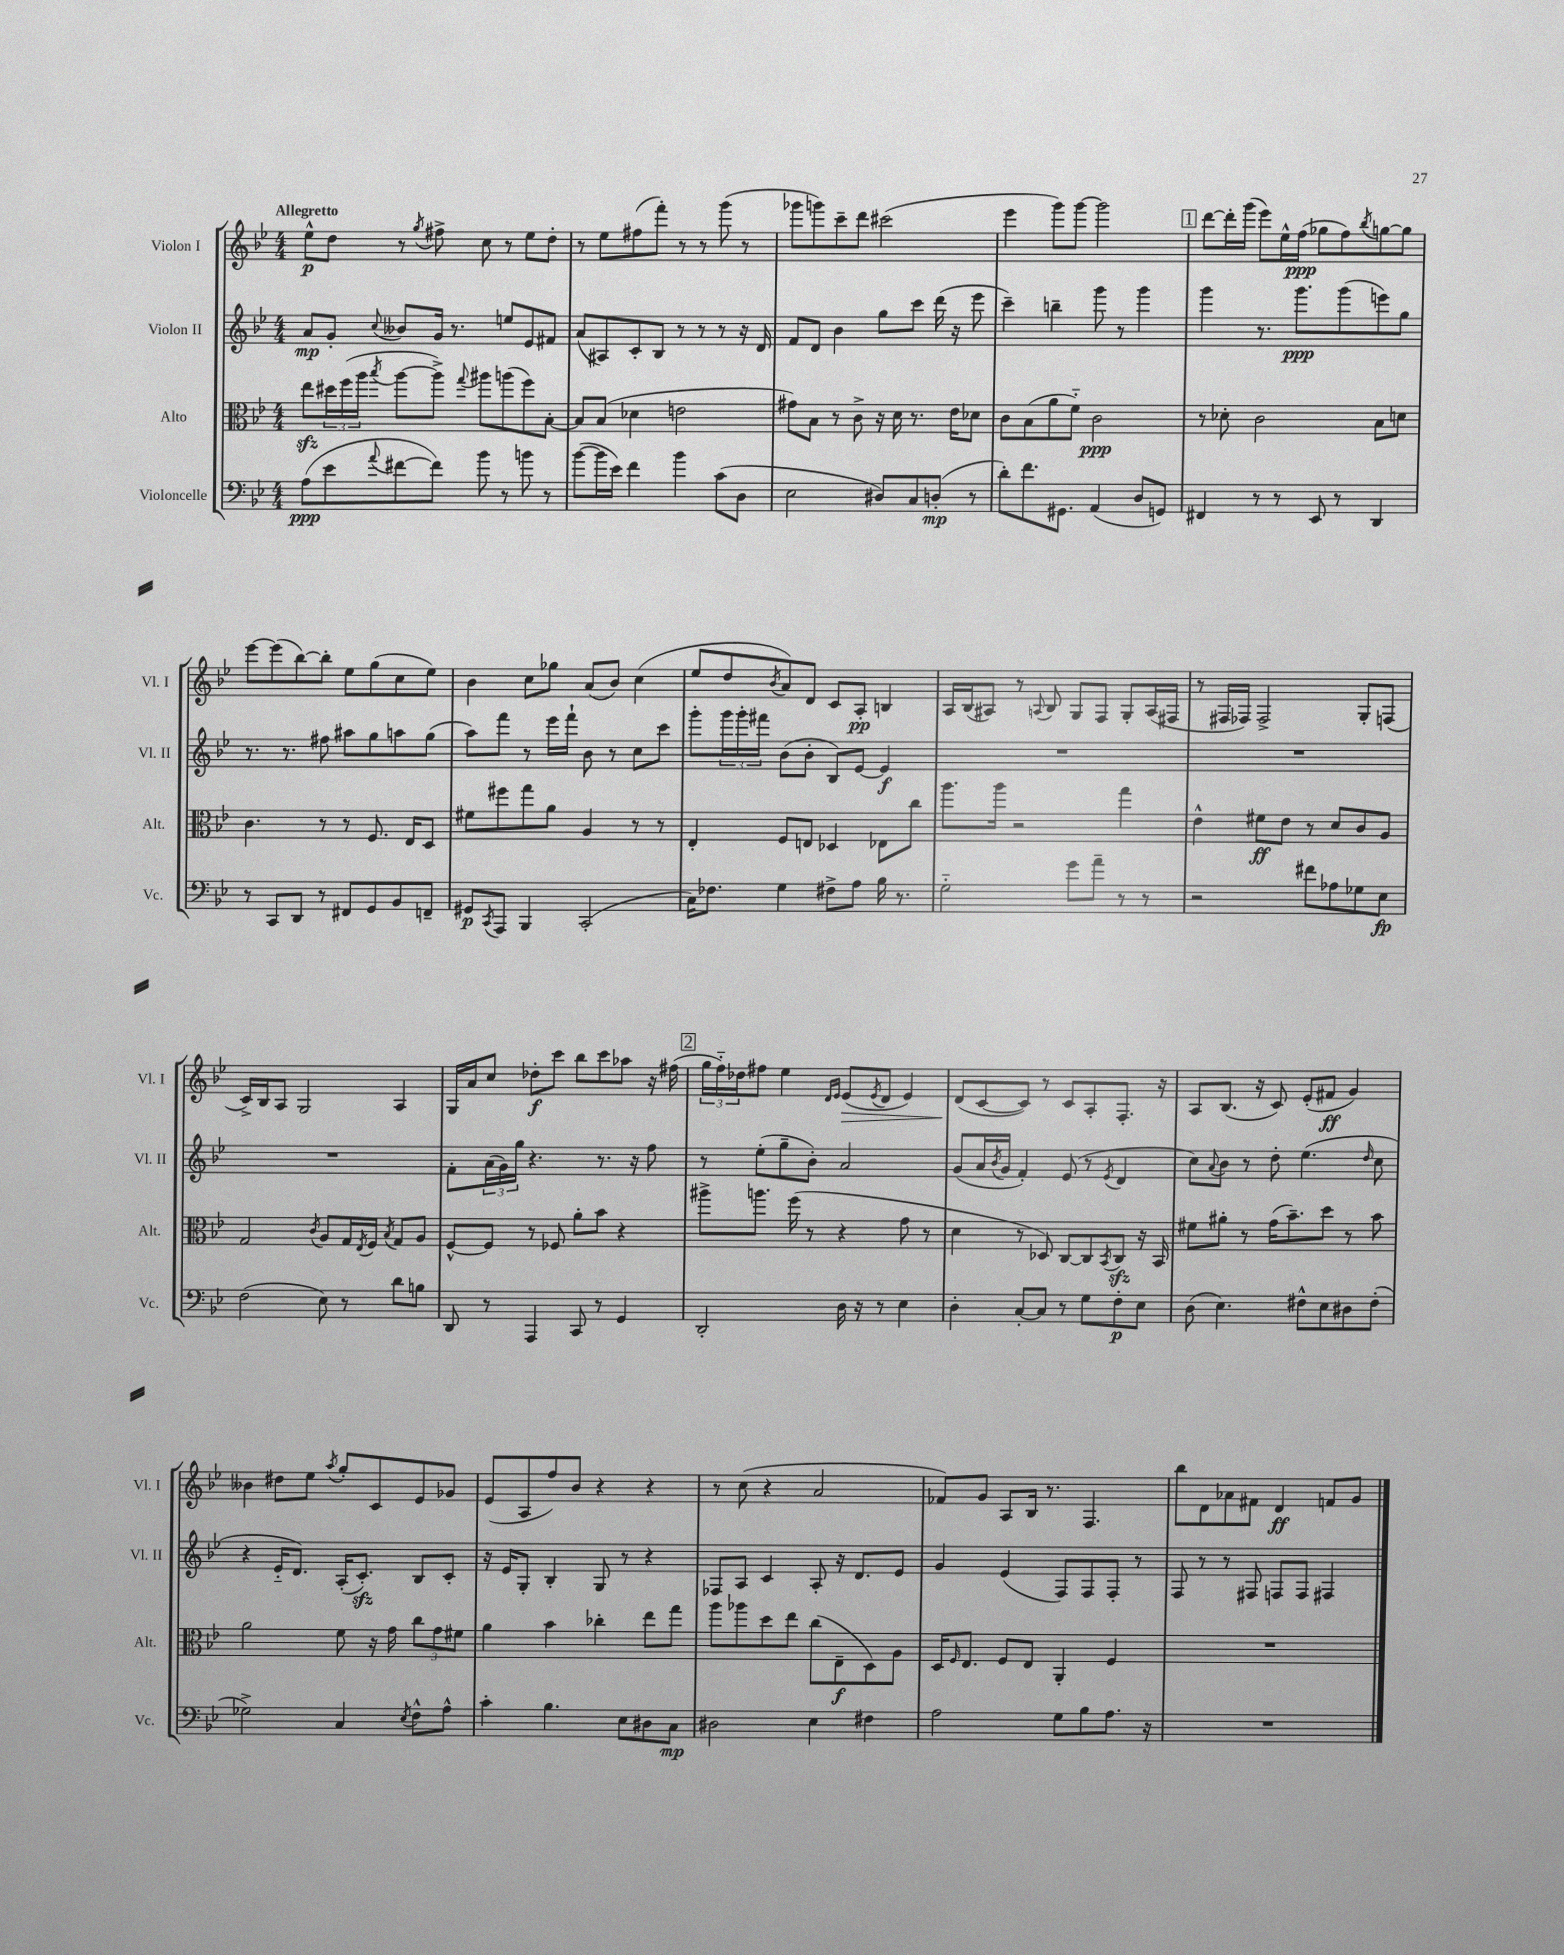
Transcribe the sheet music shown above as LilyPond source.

<<
\new StaffGroup <<
\new Staff = "s0" \with { instrumentName = "Violon I" shortInstrumentName = "Vl. I" } {
    \clef treble \key bes \major \numericTimeSignature \time 4/4 \tempo "Allegretto"
    ees''8-^\p d''8 r8 \acciaccatura { g''8 } fis''8-> c''8 r8 ees''8 d''8-. |
    r8 ees''8 fis''8( f'''8-.) r8 r8 g'''8( r8 |
    ges'''8 g'''8) c'''8-- d'''8 cis'''2( |
    ees'''4 g'''8) g'''8~ g'''2 |
    \mark \markup { \box "1" } d'''8~ d'''16-. g'''16( ees'''8) ees''16-^ f''16\ppp( ges''8 f''8) \acciaccatura { bes''8 } g''8~ g''8 |
    ees'''8~ ees'''8( bes''8~) bes''8-. ees''8 g''8( c''8 ees''8) |
    bes'4 c''8 ges''8 a'8( bes'8) c''4( |
    ees''8 d''8 \acciaccatura { bes'8 } a'8) d'8 c'8 a8-.\pp b4 |
    a16 bes16( ais8) r8 \appoggiatura { a8 } bes8 g8 f8 g8-. a16( fis16 |
    r8 fis16 fes16) fes2-> g8-. f8( |
    c'16->) bes16 a8 g2 a4 |
    g16 a'16 c''8 des''8-.\f c'''8 bes''8 c'''8 aes''8 r16 fis''16( |
    \mark \markup { \box "2" } \tuplet 3/2 { g''16 f''16-_) des''16 } fis''8 ees''4 \grace { d'16 ees'16 } ees'8\>( \acciaccatura { ees'8 } d'8 ees'4) |
    d'8\!( c'8~ c'8) r8 c'8 a8-. f8.-. r16 |
    a8 bes8.( r16 c'8) ees'8-.( fis'8\ff g'4) |
    beses'4 dis''8 ees''8 \acciaccatura { a''8 } g''8-. c'8 ees'8 ges'8 |
    ees'8( a8 f''8) bes'8 r4 r4 |
    r8 c''8( r4 a'2 |
    fes'8) g'8 a8 bes16 r8. f4. |
    bes''8 d'8 aes'8 fis'8 d'4\ff f'8 g'8 \bar "|." |
}
\new Staff = "s1" \with { instrumentName = "Violon II" shortInstrumentName = "Vl. II" } {
    \clef treble \key bes \major \numericTimeSignature \time 4/4
    a'8\mp g'8-. \appoggiatura { c''8 } beses'8 g'16 r8. e''8 ees'8 fis'8 |
    a'8( ais8) c'8-. bes8 r8 r8 r8 r16 d'16 |
    f'8 d'8 bes'4 g''8 c'''8 d'''16( r16 ees'''8 |
    c'''4--) b''4-- g'''8 r8 g'''4 |
    \mark \markup { \box "1" } g'''4 r8. g'''8.\ppp g'''8( e'''8) g''8 |
    r8. r8. fis''8 ais''8 g''8 a''8 g''8( |
    a''8) f'''8 r8 ees'''16 f'''16-! bes'8 r8 c''8 c'''8 |
    g'''8-. \tuplet 3/2 { g'''16 g'''16-. fis'''16 } bes'8( bes'8-. bes8) ees'8~ ees'4\f |
    R1 |
    R1 |
    R1 |
    f'8-. \tuplet 3/2 { a'16( g'16) g''16 } r4. r8. r16 f''8 |
    \mark \markup { \box "2" } r8 ees''8-.( g''8-- bes'8-.) a'2 |
    g'8( a'16 \acciaccatura { bes'8 } g'16 f'4-.) ees'8( r8 \acciaccatura { ees'8 } d'4 |
    c''8) \appoggiatura { a'8 } bes'8 r8 d''8-. ees''4.( \grace { d''16 } c''8 |
    r4 ees'16-_ d'8.) a16-.( c'8.-.\sfz) bes8 c'8-. |
    r16 ees'16 g8-. bes4-. g8 r8 r4 |
    fes8 a8 c'4 a8-. r16 d'8. ees'8 |
    g'4 ees'4( f8) f8 f8-. r8 |
    f8 r8 r8 fis8 f8 f8 fis4 \bar "|." |
}
\new Staff = "s2" \with { instrumentName = "Alto" shortInstrumentName = "Alt." } {
    \clef alto \key bes \major \numericTimeSignature \time 4/4
    ees''8\sfz \tuplet 3/2 { dis''16 f''16( a''16 } \acciaccatura { bes''8 } a''8~ a''8->) \appoggiatura { g''8 } ais''8 a''8( f''8) bes8~-. |
    bes8 bes8( des'4 e'2 |
    gis'8) bes8 r8 c'8-> r16 d'16 r8. ees'16 des'8 |
    c'8 bes8( a'8 f'8-_) c'2\ppp |
    \mark \markup { \box "1" } r8 des'8-. c'2 bes8 d'8 |
    c'4. r8 r8 f8. ees16 d8 |
    fis'8 fis''8 g''8 a'8 a4 r8 r8 |
    ees4-. f8 e8 des4 ees8 c''8 |
    a''8. a''16 r2 g''4 |
    ees'4-^ fis'8\ff ees'8 r8 d'8 c'8 a8 |
    g2 \acciaccatura { c'8 } a8 g16 \acciaccatura { ees8 } f16 \acciaccatura { bes8 } g8 a8 |
    f8~-^ f8 r8 fes8 a'8-. bes'8 r4 |
    \mark \markup { \box "2" } ais''8-> a''8. f''16( r8 r4 g'8 r8 |
    d'4 r8 des8) c8~ c8 \acciaccatura { bes,8 } c8\sfz r16 bes,16 |
    fis'8 ais'8-. r8 g'16( bes'8.--) d''8 r8 bes'8 |
    a'2 f'8 r16 g'16 \tuplet 3/2 { c''8 g'8 fis'8 } |
    a'4 bes'4 ces''4-. ees''8 g''8 |
    a''8 aes''8 d''8 ees''8 c''8( ees8--\f d8) a8 |
    d16 \grace { f16 } ees8. f8 ees8 a,4-. f4 |
    R1 \bar "|." |
}
\new Staff = "s3" \with { instrumentName = "Violoncelle" shortInstrumentName = "Vc." } {
    \clef bass \key bes \major \numericTimeSignature \time 4/4
    a8\ppp( ees'8 \appoggiatura { a'8 } fis'8~ fis'8) bes'8 r8 b'8 r8 |
    bes'8~( bes'16 ees'16) f'4 bes'4 c'8( d8 |
    ees2 dis8) c8 d8-.\mp( r8 |
    d'8-.) f'8. gis,8. a,4( d8 g,8) |
    \mark \markup { \box "1" } fis,4 r8 r8 ees,8 r8 d,4 |
    r8 c,8 d,8 r8 fis,8 g,8 bes,8 f,8-- |
    gis,8\p \acciaccatura { c,8 } a,,8 bes,,4 c,2-.( |
    c16) fes8. g4 fis8-> a8 bes16 r8. |
    g2-_ g'8 a'8-- r8 r8 |
    r2 fis'8 aes8 ges8 ees8\fp |
    f2( ees8) r8 d'8 b8 |
    d,8 r8 a,,4 c,8 r8 g,4 |
    \mark \markup { \box "2" } d,2-. d16 r16 r8 ees4 |
    d4-. c8~-. c8 r8 g8 f8-.\p ees8 |
    d8( ees4.) fis8-^ ees8 dis8 fis8-.( |
    ges2->) c4 \acciaccatura { ees8 } f8-^ a8-^ |
    c'4-. bes4. ees8 dis8 c8\mp |
    dis2 ees4 fis4 |
    a2 g8 bes8 a8. r16 |
    R1 \bar "|." |
}
>>
>>
\layout { \context { \Score \remove "Bar_number_engraver" } }
